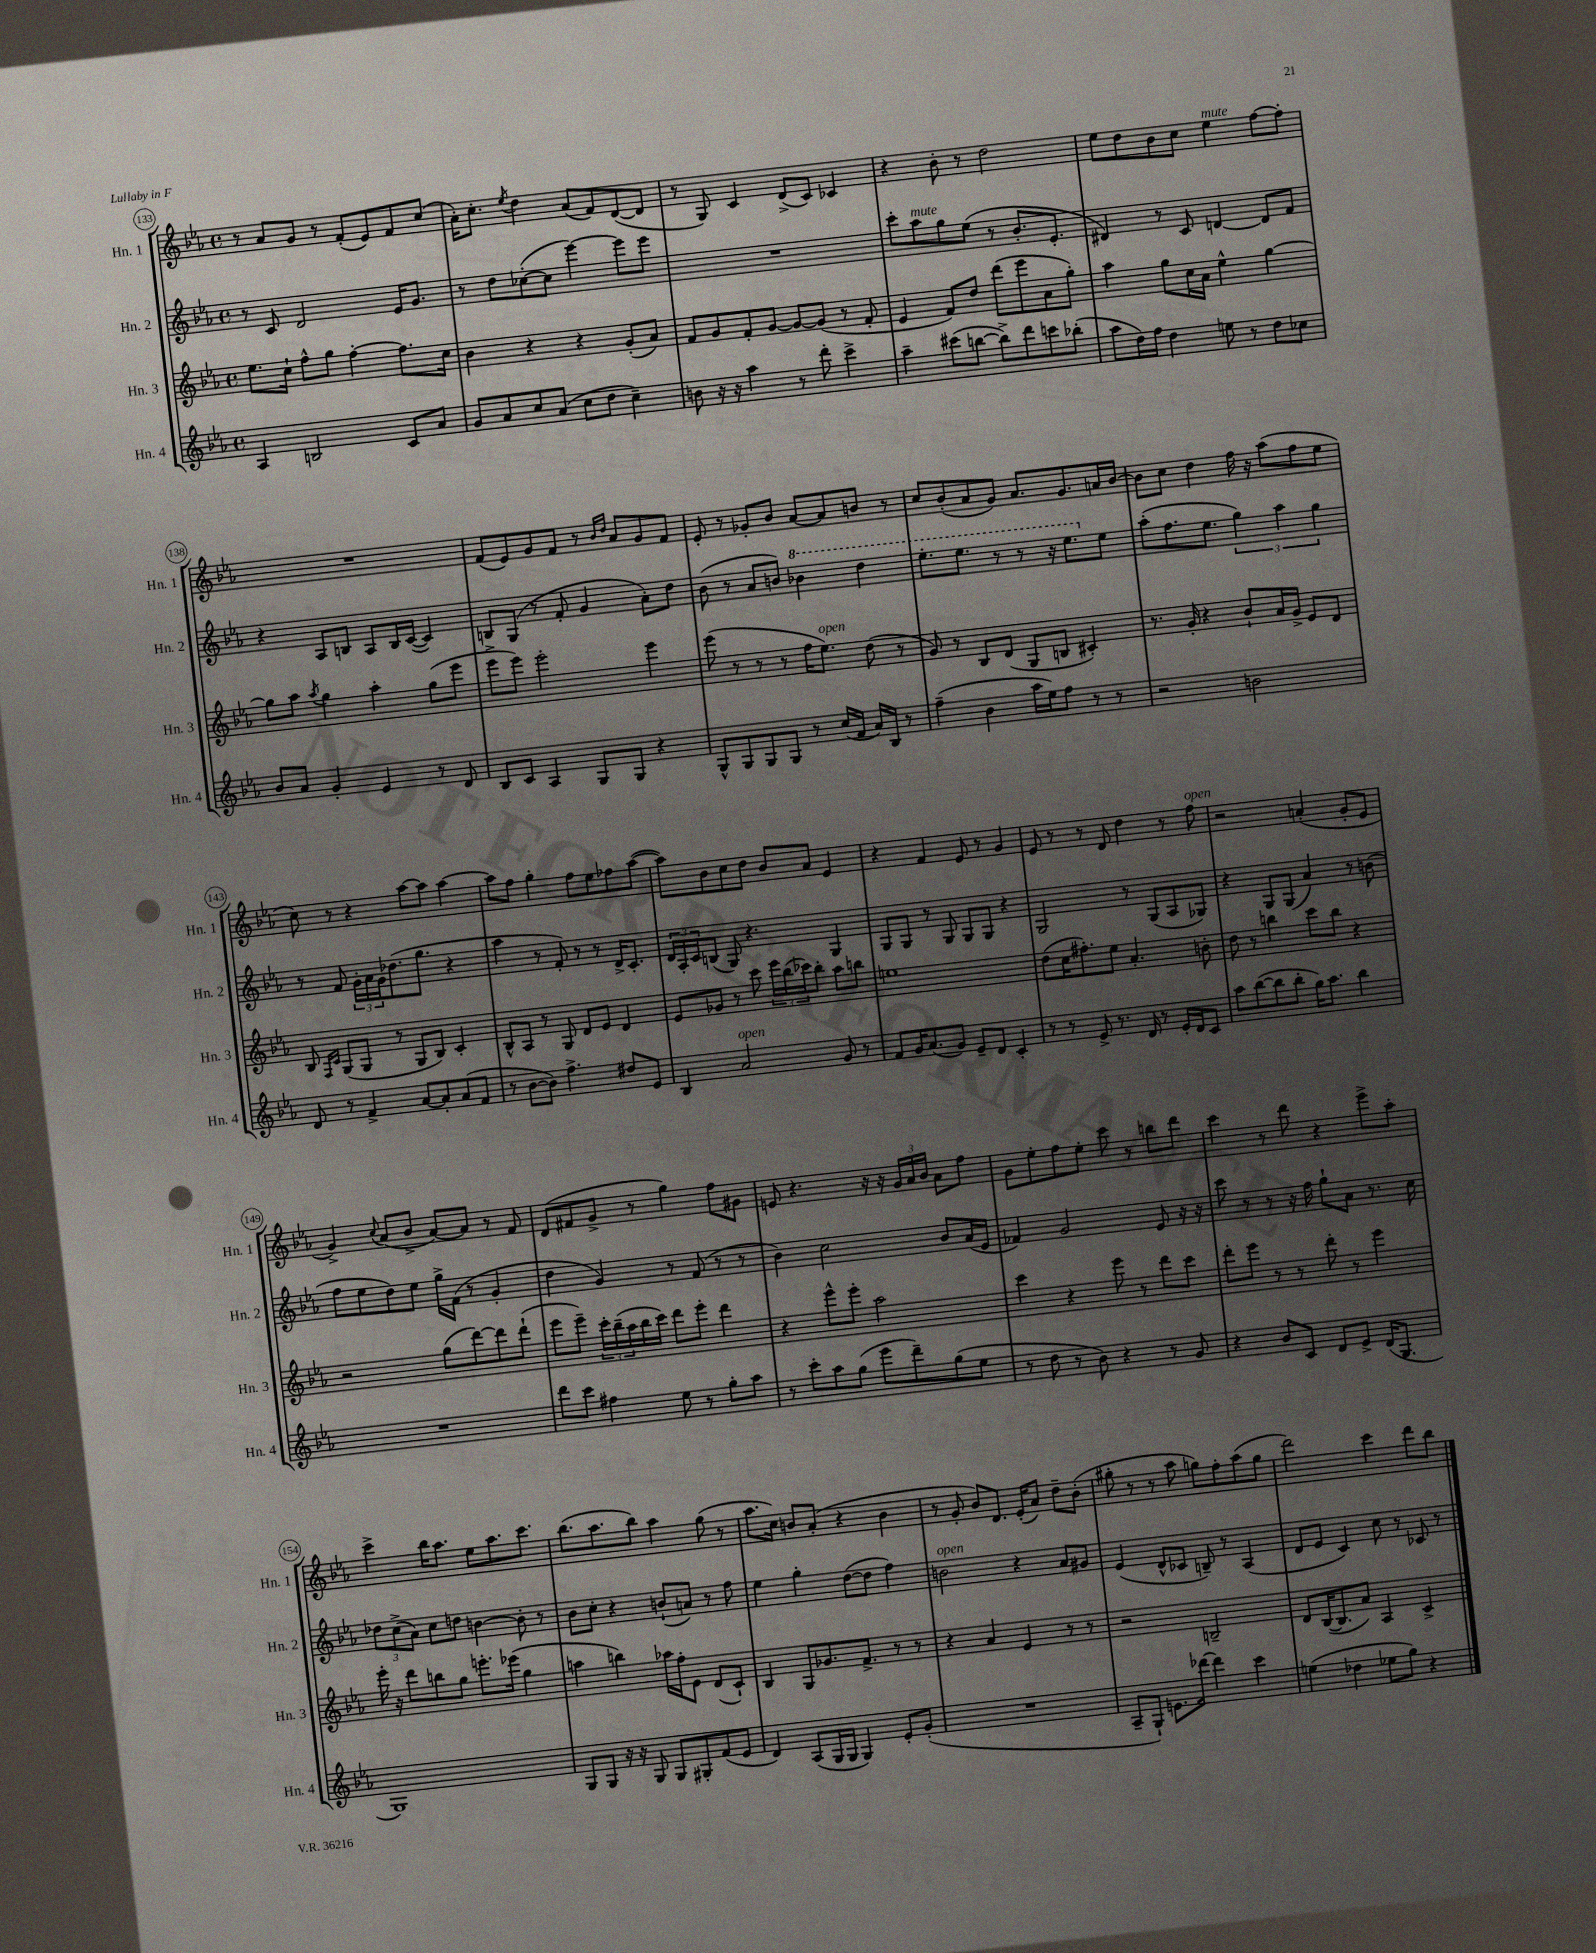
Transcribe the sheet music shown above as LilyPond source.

<<
\new StaffGroup <<
\new Staff = "s0" \with { instrumentName = "Hn. 1" shortInstrumentName = "Hn. 1" } {
    \clef treble \key ees \major \defaultTimeSignature \time 4/4
    r8 aes'8 g'8 r8 f'8-.( ees'8) f'8 c''8( |
    aes'16-.) c''8.-. \acciaccatura { ees''8 } d''4 aes'8( f'8) d'8~( d'8 |
    r8 g8) c'4 d'8->( c'8) ces'4 |
    r4 bes'8-. r8 d''2 |
    ees''8 d''8 bes'8 c''8 ees''4^\markup { \italic "mute" } f''8~ f''8-. |
    R1 |
    f'8( ees'8) g'8 f'8 r8 \grace { bes'16 d''16 } aes'8 g'8 f'8 |
    ees'8-. r8 ges'8-. bes'8 aes'8~ aes'8 b'8 r8 |
    c''8 bes'8-.( aes'8 g'8) aes'8. g'8. a'16 bes'16~ |
    bes'8 c''8 d''4 f''16 r16 aes''8( f''8 ees''8 |
    c''8) r8 r4 aes''8~ aes''8 aes''4~ |
    aes''8 f''8 g''4-. f''8 ees''8 fes''8 aes''8~( |
    aes''8) bes'8 c''8 d''8 bes'8 aes'8 ees'4 |
    r4 f'4 ees'8 r8 g'4 |
    ees'8 r8 r8 d'8 d''4 r8 f''8^\markup { \italic "open" } |
    r2 a'4-.( g'8-. ees'8 |
    g'4->) \appoggiatura { c''8 } aes'8( bes'8-> aes'8~) aes'8 r8 f'8 |
    d'8( fis'8 g'8-> r8 g''4) f''8 gis'8 |
    e'8 r4. r16 r16 \tuplet 3/2 { g'16 aes'16 bes'16 } aes'8 f''8 |
    g'8 ees''8-. f''8 ees''8-. c'''8 r8 b''8 d'''8 |
    c'''4 r8 d'''8 r4 ees'''8-> aes''8-. |
    c'''4-> bes''16 aes''8. ees''8 aes''8. c'''8. |
    bes''8.( aes''8. bes''8) aes''4 g''8( r8 |
    aes''8. c''16) b'8 aes'8-.( r4 b'4 |
    r8 g'8-. bes'8) d'8. ees'16-.( aes'8) d''8-- bes'8-.( |
    gis''8-. r8 r8 aes''8 g''8) f''8-. aes''8( g''8 |
    d'''2) c'''4 d'''8 bes''8 \bar "|." |
}
\new Staff = "s1" \with { instrumentName = "Hn. 2" shortInstrumentName = "Hn. 2" } {
    \clef treble \key ees \major \defaultTimeSignature \time 4/4
    r8 c'8 d'2 ees'16 g'8. |
    r8 d''8 ces''8~-.( ces''8 ees'''4~) ees'''8 ees'''8 |
    R1 |
    c'''8-. aes''8^\markup { \italic "mute" } g''8 ees''8( r8 bes'8.-. ees'8.-. |
    dis'4) r8 c'8 d'4~ d'8 f'8 |
    r4 aes8 b8 aes8 b16 c'16~( c'4) |
    b8 g8( r8 f'8-. g'4 aes'8-.) d''8 |
    bes'8( r8 aes'8 b'8) \ottava #1 bes''!4 d'''4 |
    ees'''8.-. ees'''8. r8 r8 r16 ees'''8. \ottava #0 ees''8 |
    aes''8-.( f''8. ees''8. \tuplet 3/2 { g''4) aes''4 g''4 } |
    r8 f'8 \tuplet 3/2 { g'16-. aes'16 g'16 } des''8.( g''8. r4 |
    aes''4 r8 f'8-.) r8 r8 d'16-> c'8.-. |
    \tuplet 3/2 { d'16 aes16-. c'16 } b8( g8) r4. g4 |
    g8 g8 r8 g8 g8 g8 r4 |
    g2 r8 g8( aes8 ges8) |
    r4 g8 g8( aes'4) r8 b'8( |
    f''8 ees''8 d''8) ees''8 g''16-> f'16( r8 g'4-. |
    d''4 g'4) r8 f'8( r8 r8 |
    bes'4) c''2 bes'8 aes'16( ees'16 |
    fes'4) g'2 ees'8 r16 r16 |
    c'''8 r8 r8 r16 f''16 g''8-! aes'8 r8. c''16 |
    \tuplet 3/2 { des''8 c''8->( aes'8) } c''8 d''8 b'4~ b'8-. r8 |
    bes'8 c''8-. r4 b'8-!( a'8) r8 f''8 |
    ees''4 g''4-. d''8~( d''8 f''4) |
    b'2^\markup { \italic "open" } r4 aes'8 gis'8 |
    ees'4( d'8-^ ces'8 b8--) r8 aes4( |
    d'8 ees'8 c'4) c''8 r8 ces'8 r8 \bar "|." |
}
\new Staff = "s2" \with { instrumentName = "Hn. 3" shortInstrumentName = "Hn. 3" } {
    \clef treble \key ees \major \defaultTimeSignature \time 4/4
    ees''8. c''16-! f''8-^ g''8 f''4~-. f''8. c''16 |
    bes'4 r4 r4 g'8-.( aes'8) |
    f'8 g'8 f'8-. g'8~ g'8~ g'8( r8 f'8-. |
    ees'4 f'8) d''8 d'''8( ees'''8 aes'8 g''8-.) |
    aes''4 g''8 c''16 aes'16 ees''4-^ g''4~ |
    g''8 aes''8 \acciaccatura { aes''8 } g''4 aes''4-. g''8( ees'''8 |
    ees'''8-> ees'''8) ees'''2-. ees'''4 |
    ees'''8( r8 r8 r8 f''16 ees''8.^\markup { \italic "open" }) d''8( r8 |
    g'8) r8 bes8 d'8( g8 b8 cis'4-.) |
    r8. g'16-. r4 bes'8-! aes'16 g'16-> ees'8 d'8 |
    bes8 \grace { f16 c'16 } g8( g8 r8 g8 bes8) c'4-. |
    bes8-^ aes8 r8 g8 d'8 ees'8 d'4 |
    ees'8 ges'8 r8 c'''8 \tuplet 3/2 { ees'''16 bes''16( ces'''16) } bes''8-. aes''8 b''8 |
    e''1 |
    d''8( c''16 fis''8.-.) ees''8 aes'4.-. b'8-. |
    d''8 r8 b''4 c'''8 b''8 r4 |
    r2 g''8( d'''8~) d'''8 d'''8-!( |
    ees'''8 ees'''8--) \tuplet 3/2 { c'''16-. bes''16--( aes''16 } bes''16 c'''16) d'''8 ees'''8-. d'''4 |
    r4 ees'''8-^ ees'''8-. aes''2 |
    c'''4 r4 ees'''8 r8 d'''8 c'''8 |
    d'''8-. ees'''8 r8 r8 d'''8-. r8 ees'''4 |
    ees'''16-. r16 d'''8 b''8 g''8 e'''8.-. ees'''16( g''4 |
    a''4 b''4) aes''16 f''16-. ees'8 d'8( c'8-!) |
    bes4 g8 ges'8. f'8.-> r8 r8 |
    r4 aes'4 ees'4 r8 r8 |
    r2 b2-- |
    d'8 bes16~( bes8. aes'8) aes4 c'4-> \bar "|." |
}
\new Staff = "s3" \with { instrumentName = "Hn. 4" shortInstrumentName = "Hn. 4" } {
    \clef treble \key ees \major \defaultTimeSignature \time 4/4
    aes4 b2 c'8 aes'8 |
    g'8 aes'8 c''8 aes'8( c''8 d''8 c''4--) |
    b'8 r16 r16 aes''4 r8 d'''8-. c'''4-> |
    aes''4-- cis'''8( b''8~ b''8->) d'''8 c'''8 bes''8-.( |
    aes''8 d''16) f''16 d''4 e''8 r8 d''8 ces''8 |
    bes'8 aes'8 g'4-. ees'4 r8 d'8 |
    bes8 c'8 aes4 g8 g8 r4 |
    g8-^ g8 g8 g8 r8 c''16( f'16 aes'16) bes16 r8 |
    f''4--( bes'4 aes''16 ees''16) f''8 r8 r8 |
    r2 b'2 |
    d'8 r8 f'4-> aes'8~ aes'8-. aes'8( f'8 |
    r8 bes'8~ bes'8) f''4.-> dis''8 ees'8 |
    bes4 aes'2^\markup { \italic "open" } g'8 r8 |
    f'8 g'16 aes'8.( g'8) ees'8-- d'8 c'4-. |
    r8 r8 ees'8-> r8. d'16 r8 ees'16-. d'16 c'8 |
    aes''8 bes''8~( bes''8 bes''8-. g''16) aes''8. bes''4 |
    R1 |
    d'''8 c'''8 fis''4 ees''8 r8 g''8-. aes''8 |
    r8 c'''8-. aes''8 g''8( ees'''8 d'''8--) g''8( ees''8 |
    r8 d''8 r8 bes'8) r4 r8 g'8 |
    r4 bes'8 c'8 d'8 ees'8-> d'16( g8. |
    g1) |
    g8 g8 r16 r16 g8 g8 gis8-. f'8( ees'8 |
    d'4) aes8( g16 g16 g4) ees'8-. g'8-.( |
    R1 |
    aes8-- g8-!) e'8. des'''16~ des'''4 c'''4 |
    e''4( des''4 ees''8 g''8) r4 \bar "|." |
}
>>
>>
\layout { \context { \Score currentBarNumber = #133 \override BarNumber.stencil = #(make-stencil-circler 0.1 0.3 ly:text-interface::print) } }
